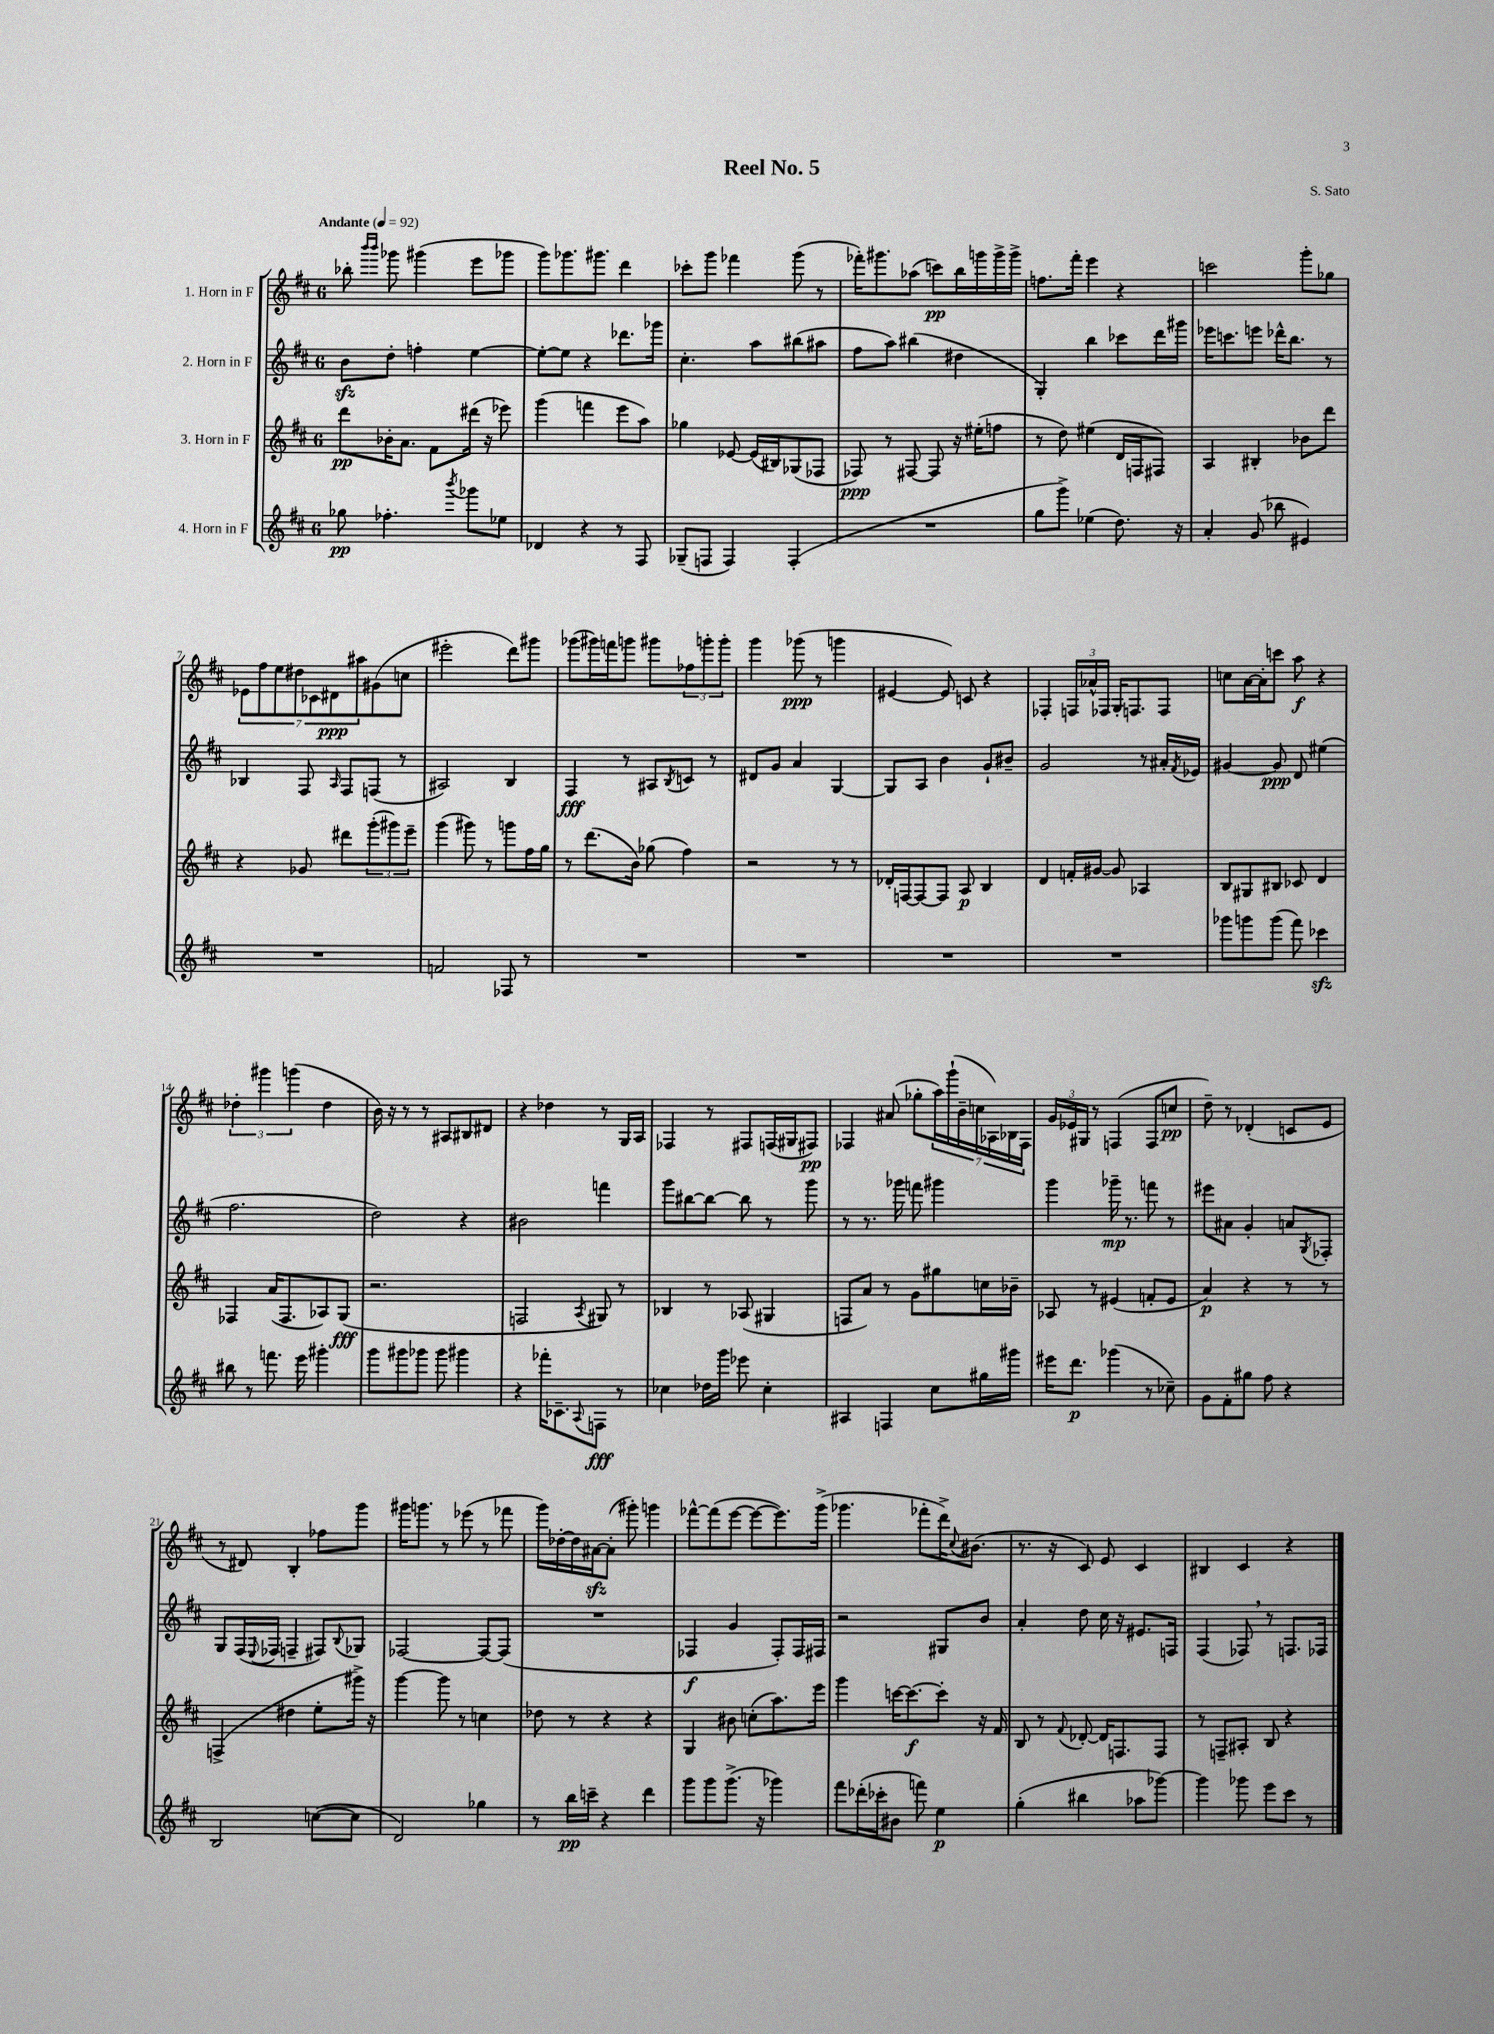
\header { title = "Reel No. 5" composer = "S. Sato" }
<<
\new StaffGroup <<
\new Staff = "s0" \with { instrumentName = "1. Horn in F" } {
    \clef treble \key d \major \once \override Staff.TimeSignature.style = #'single-digit \time 6/8 \tempo "Andante" 4 = 92
    bes''8-. \grace { b'''16 b'''16 } ges'''8 gis'''4( e'''8 ges'''8 |
    g'''8) ges'''8. gis'''8. d'''4 |
    ces'''8-. g'''8 fes'''4 g'''8( r8 |
    fes'''16-.) gis'''8. aes''8( c'''8\pp) b''16 g'''16 g'''16-> g'''16-> |
    f''8. fis'''16-. e'''4 r4 |
    c'''2 g'''8-. ges''8 |
    \tuplet 7/4 { ees'8 fis''8 e''8 dis''8 ces'8 dis'8\ppp ais''8 } gis'8( c''8 |
    eis'''2-. d'''8) gis'''8 |
    ges'''8( gis'''16) f'''16 g'''8 gis'''8 \tuplet 3/2 { fes''8 g'''8-. g'''8-. } |
    g'''4 ges'''8\ppp( r8 g'''4 |
    eis'4~ eis'8) c'8 r4 |
    fes4-. \tuplet 3/2 { f16 aes'16-^ fes16 } g16-. f8. f8 |
    c''8 a'16~ a'16-. c'''8 a''8\f r4 |
    \tuplet 3/2 { des''4-. gis'''4 g'''4( } des''4 |
    b'16) r16 r8 r8 ais8 bis8 dis'8 |
    r4 des''4 r8 g16 a16 |
    fes4 r8 fis8 f16( gis16 fis8\pp) |
    fes4 ais'8( ges''8-. \tuplet 7/4 { a''16) g'''16-!( b'16-- c''16 aes16) bes16 fes16 } |
    \tuplet 3/2 { g'16 ees'16 gis16 } r8 f4( f8 c''8\pp |
    d''8--) r8 des'4-.( c'8 e'8 |
    r8 dis'8) b4-. fes''8 g'''8 |
    gis'''16 g'''8. r8 ees'''8( r8 fes'''8 |
    g'''16) des''16~-. des''16 ais'16~\sfz ais'8-.( gis'''8-.) g'''4 |
    fes'''8~-^ fes'''8( e'''8~ e'''8~ e'''8.) g'''16->( |
    ges'''4. fes'''8-. d'''16->) \appoggiatura { cis''8 } bis'8.( |
    r8. r16 cis'8) e'8 cis'4 |
    bis4 cis'4 r4 \bar "|." |
}
\new Staff = "s1" \with { instrumentName = "2. Horn in F" } {
    \clef treble \key d \major \once \override Staff.TimeSignature.style = #'single-digit \time 6/8
    b'8\sfz d''8-. f''4-. e''4~ |
    e''8~-. e''8 r4 des'''8. ges'''16 |
    cis''4.-. a''8 bis''8( ais''8 |
    fis''8 a''8) bis''4( dis''4 |
    g4-.) b''4 ces'''8 d'''16 gis'''16 |
    ees'''16 c'''8. e'''8 des'''16-^ b''8. r8 |
    bes4 fis8 \grace { a16 } fis8 f8( r8 |
    ais2) b4 |
    fis4\fff r8 ais8 \acciaccatura { b8 } c'8 r8 |
    dis'8 g'8 a'4 g4~ |
    g8 a8 b'4 g'8-! bis'8-- |
    g'2 r8 ais'16-. \acciaccatura { fis'8 } ees'16 |
    gis'4~ gis'8\ppp d'8 eis''4( |
    fis''2. |
    d''2) r4 |
    bis'2 f'''4 |
    g'''8 bis''8~ bis''8~ bis''8 r8 g'''8 |
    r8 r8. ges'''16 f'''8 gis'''4 |
    g'''4 ges'''16--\mp r8. f'''8 r8 |
    eis'''8 ais'8 g'4-. a'8 \acciaccatura { g8 } fes8-. |
    g8 fis16( \appoggiatura { e8 } fes16 f4-- fis8) \appoggiatura { b8 } ges8 |
    fes2~ fes8~ fes8( |
    R2. |
    fes4\f g'4 fes8-.) fes16 fis16 |
    r2 gis8 b'8 |
    a'4-. d''8 cis''16 r16 eis'8. f16 |
    fis4( fes8) \breathe r8 f8. fes16 \bar "|." |
}
\new Staff = "s2" \with { instrumentName = "3. Horn in F" } {
    \clef treble \key d \major \once \override Staff.TimeSignature.style = #'single-digit \time 6/8
    d'''8\pp bes'16-. a'8. fis'8 dis'''16( r16 ees'''8) |
    g'''4( f'''4 e'''8 a''8) |
    ges''4 ees'8~ ees'16( bis16) ges8( fes8 |
    fes8\ppp) r8 fis8~ fis8 r16 eis''16-.( f''8 |
    r8 d''8) eis''4( d'16 f16 fis8) |
    a4 bis4-. bes'8 d'''8 |
    r4 ges'8 dis'''8 \tuplet 3/2 { g'''8-.( gis'''8) e'''8-- } |
    g'''4( gis'''8) r8 g'''8 fis''16 g''16 |
    r8 d'''8.( b'16) ges''8( fis''4) |
    r2 r8 r8 |
    des'16-. f16~ f8~ f8 a8\p b4 |
    d'4 f'16-. gis'16~ gis'8 aes4 |
    b8 gis8 bis8 ces'8 d'4 |
    fes4 a'16( fes8. aes8) g8\fff( |
    r2. |
    f2 \acciaccatura { a8 } gis8) r8 |
    bes4 r8 aes8( gis4 |
    f8 a'8) r8 g'8 gis''8 c''16 bes'16-- |
    aes8 r8 eis'4( f'8-. eis'8 |
    a'4\p) r4 r8 r8 |
    f4->( dis''4 e''8-. gis'''16->) r16 |
    g'''4~ g'''8 r8 c''4 |
    des''8 r8 r4 r4 |
    g4 bis'8 c''8-.( a''8.) e'''16 |
    g'''4 c'''16~ c'''8.~\f c'''8-. r16 fis'16 |
    b8 r8 \appoggiatura { fis'8 } des'8~-. des'16 f8. f8 |
    r8 f8-- ais8-. b8 r4 \bar "|." |
}
\new Staff = "s3" \with { instrumentName = "4. Horn in F" } {
    \clef treble \key d \major \once \override Staff.TimeSignature.style = #'single-digit \time 6/8
    ges''8\pp fes''4.-. \acciaccatura { b'''8 } ges'''8 ees''8 |
    des'4 r4 r8 fis8 |
    ges8--( f8 f4) f4-.( |
    R2. |
    g''8 g'''8->) ees''4( d''8.) r16 |
    a'4-. g'8( bes''8 eis'4) |
    R2. |
    f'2 fes8 r8 |
    R2. |
    R2. |
    R2. |
    R2. |
    ges'''8 g'''8 g'''8( fis'''8) ces'''4\sfz |
    bis''8 r8 f'''8. e'''16 gis'''4-. |
    g'''8 gis'''8 ges'''8 ges'''8 gis'''4 |
    r4 fes'''16-. ces'8.-- \appoggiatura { a8 } f8\fff r8 |
    ces''4 des''16 g'''16 ees'''8 ces''4-. |
    ais4 f4 cis''8 gis''16 gis'''16 |
    eis'''16 d'''8.\p ges'''4( r8 ces''8--) |
    g'8 fis'8-. gis''8 fis''8 r4 |
    b2 c''8~( c''8 |
    d'2) ges''4 |
    r8 b''16\pp c'''16-- r4 d'''4 |
    g'''8 g'''8 g'''8.->( r16 ges'''4) |
    fis'''8 des'''16-.( ces'''16-. bis'8 f'''8) e''4\p |
    g''4-.( bis''4 aes''8 ges'''8~) |
    ges'''4 ges'''8 e'''8 cis'''8 r8 \bar "|." |
}
>>
>>
